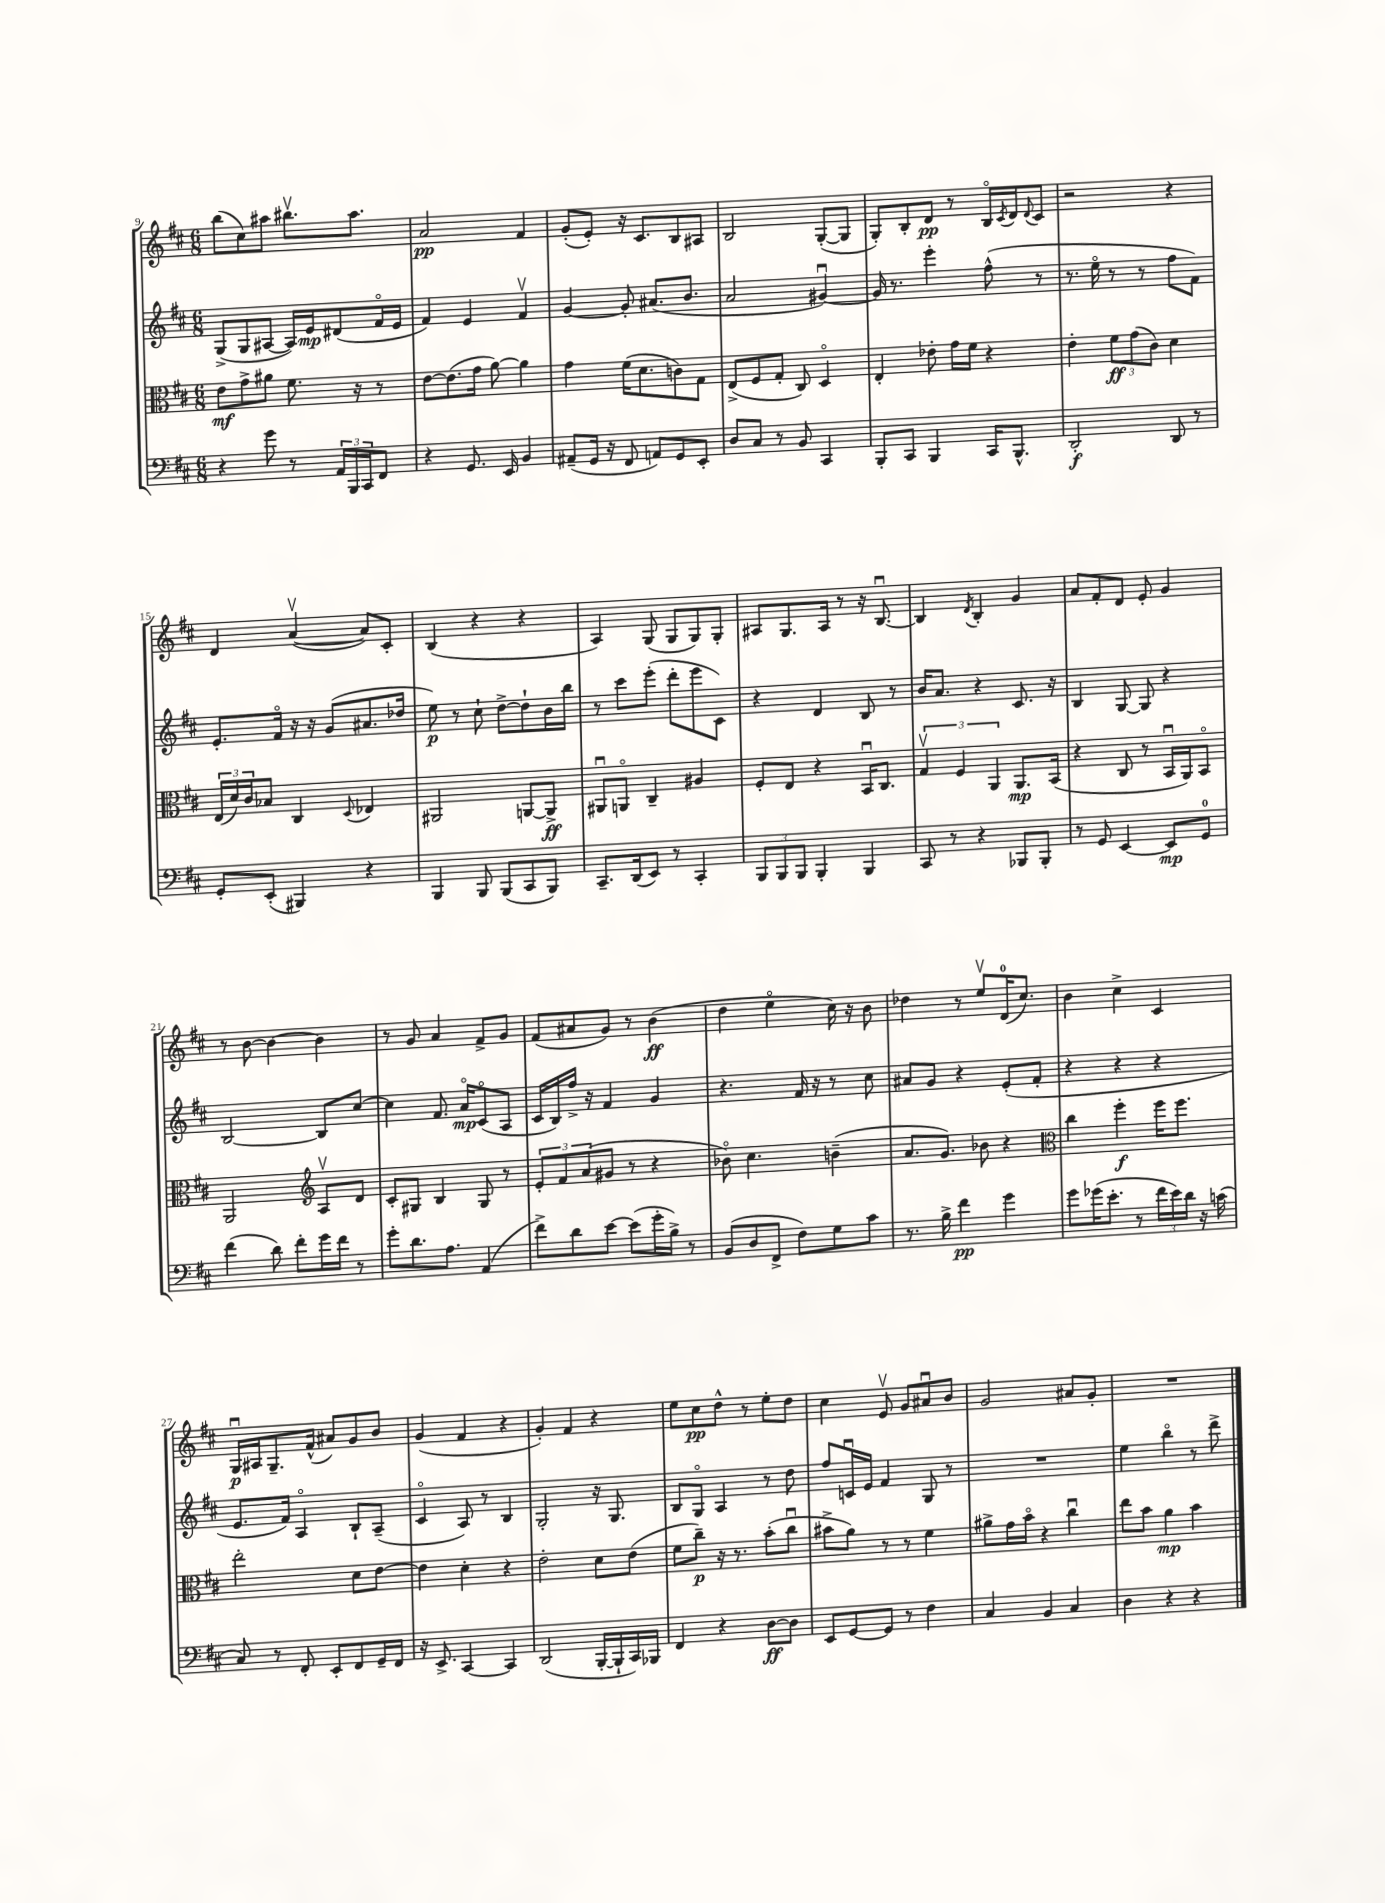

**kern	**kern	**kern	**kern
*staff4	*staff3	*staff2	*staff1
*clefF4	*clefC3	*clefG2	*clefG2
*k[f#c#]	*k[f#c#]	*k[f#c#]	*k[f#c#]
*M6/8	*M6/8	*M6/8	*M6/8
4r	8e	(8G^	(8bb
.	8g^	8G	8cc#)
8g	8a#	[8A#	8aa#
8r	8.f#	16A#])	8.bb#v
.	.	16e	.
24AA	.	(8d#	.
24BBB	.	.	.
.	16r	.	8.aa#
24CC#	.	.	.
8FF#	8r	16f#o	.
.	.	16e	.
=	=	=	=
4r	[8e	4f#)	2a
.	(8.e]	.	.
8.GG	.	4e	.
.	16g	.	.
.	[8a)	.	.
16EE	.	.	.
4BB	4a]	4f#v	4f#
=	=	=	=
(8AA#~	4g	[4g	(8g'
16GG	.	.	8e')
16r	.	.	.
8FF#	(16f#	8g']	16r
.	8.d	.	8.c#
8AA)	.	(8.a#	.
8GG	8c)	.	8B
.	.	8.b	.
8EE'	8G	.	8A#
=	=	=	=
8D	(8E^	2a	2B
8C#	8F#	.	.
8r	8G'	.	.
8BB	8C#)	.	.
4CC#	4Do	[4g#u)	([8G'
.	.	.	8G]
=	=	=	=
8BBB'	4E'	16g#]	8G')
.	.	8.r	.
8CC#	.	.	8B'
4BBB	8e-'	4eee'	8d
.	16g	.	8r
.	16f#	.	.
16CC#	4r	(8ff#^^	16Bo
.	.	.	8qc#
8.BBB^^	.	.	16d
.	.	.	8qqd
.	.	8r	8c#
=	=	=	=
2DD'	4e'	8.r	2r
.	.	16eeo	.
.	12f#	8r	.
.	(12g	.	.
.	.	8r	.
.	12c#)	.	.
8DD	4d	8ff#	4r
8r	.	8f#)	.
=	=	=	=
8GG'	(24E	8.e'	4d
.	24d)	.	.
.	24c#	.	.
(8EE'	8B-	.	.
.	.	16f#o	.
4BBB#)	4C#	16r	([4av
.	.	16r	.
.	.	(8g	.
.	8qqD	.	.
4r	4E-	8.a#	8a])
.	.	.	8c#'
.	.	16dd-	.
=	=	=	=
4BBB	2AA#	8ee)	(4B
.	.	8r	.
8BBB	.	8cc#`	4r
(8BBB	.	[8dd^	.
8CC#	[8AA	8dd`]	4r
8BBB)	8AA^]	16b	.
.	.	16bb	.
=	=	=	=
8.CC#~	8AA#u	8r	4A)
.	8AAo	8ccc#	.
(16DD	.	.	.
8EE)	4C#~	(8eee'	(8G
8r	.	8ddd'	8G
4CC#'	4A#	8eee	8G)
.	.	8c#)	8G'
=	=	=	=
12BBB	8F#'	4r	8A#
12BBB	.	.	.
.	8E	.	8.G
12BBB	.	.	.
4BBB'	4r	4d	.
.	.	.	16A#
.	.	.	8r
4BBB	16BBu	8B	16r
.	8.C#	.	[8.Bu
.	.	8r	.
=	=	=	=
8CC#	6Gv	16b	4B]
.	.	8.a	.
8r	.	.	.
.	6F#	.	.
.	.	.	8qd
4r	.	4r	4B'
.	6AA	.	.
8BBB-	8.AA	8.c#	4g
8BBB-'	.	.	.
.	(16BB	16r	.
=	=	=	=
8r	4r	4B	8a
8GG	.	.	8f#'
[4EE	8C#	[8G	8d
.	8r	8G]	8e'
8EE]	16BBu	4r	4g
.	16AA)	.	.
8GG	8BBo	.	.
=	=	=	=
(4f#	2AA	[2B	8r
.	.	.	[8b
8d)	.	.	4b_
8f#'	.	.	.
*	*clefG2	*	*
16g	8Av	8B]	4b]
16f#	.	.	.
8r	8d	[8cc#	.
=	=	=	=
8g'	8c#'	4cc#]	8r
8.d	8G#	.	8g
.	4B	8.f#	4a
8.A	.	.	.
.	.	16ao	.
(4AA	8G#	(8c#o	8f#^
.	8r	8A	8g
=	=	=	=
8f#^)	12e'	16c#	(8f#
.	.	16B)	.
.	12f#	.	.
8d	.	16ff#^	8a#
.	(12a	.	.
.	.	16r	.
[8e	8g#	4f#	8g)
(8e]	8r	.	8r
16g'	4r	4g	(4b
16B^)	.	.	.
8r	.	.	.
=	=	=	=
(8BB	8b-o)	4.r	4dd
8D	4.cc#	.	.
8FF#^	.	.	4eeo
8F#)	.	16f#	.
.	.	16r	.
8G	(4b~	8r	16cc#)
.	.	.	16r
8c#	.	8cc#	8b
=	=	=	=
8.r	8.a	8a#	4dd-
.	.	8g	.
16B^	8.g)	.	.
4f#	.	4r	8r
.	8b-	.	8eev
4g	4r	(8e'	(16d
.	.	.	8.cc#)
.	.	8f#'	.
=	=	=	=
*	*clefC3	*	*
8g	4cc#	4r	4b
(16g-	.	.	.
8.e'	.	.	.
.	4ff#'	4r	4cc#^
8r	.	.	.
24f#	16ff#	4r	4c#
24e)	.	.	.
.	8.ff#	.	.
24d	.	.	.
16r	.	.	.
(16c	.	.	.
=	=	=	=
8C#)	2ee'	8.e	16Gu
.	.	.	16A#
8r	.	.	8.G~
.	.	16f#)	.
8FF#'	.	4Ao	.
.	.	.	(16f#^^
8EE'	.	.	8a#)
8FF#	8d	8B`	8g
16GG~	[8e	(8A~	8b
16FF#	.	.	.
=	=	=	=
16r	4e]	4c#o	(4g
8.EE^	.	.	.
[4CC#	4d'	8A)	4f#
.	.	8r	.
4CC#]	4r	4B	4r
=	=	=	=
(2DD	2e'	2G'	4g')
.	.	.	4f#
[16BBB'	8d	16r	4r
16BBB`]	.	8.G	.
16CC#)	(8e	.	.
16BBB-	.	.	.
=	=	=	=
4FF#	8f#	8B	8ee
.	8cc#~)	8Go	8cc#
4r	16r	4A	8dd^^
.	8.r	.	.
.	.	.	8r
[8D	(8b'	8r	8ee'
8D]	8cc#u	8dd	8dd
=	=	=	=
8EE	8b#^	8ff#	4cc#
[8GG	8a)	16cu	.
.	.	16e	.
8GG]	8r	4f#	8ev
8r	8r	.	8g
4F#	4f#	8G	8a#u
.	.	8r	8b
=	=	=	=
4C#	8a#^	2.r	2g
.	16g	.	.
.	16bo	.	.
4BB	4r	.	.
4C#	4cc#u	.	8a#
.	.	.	8g'
=	=	=	=
4D	8ee	4ee	2.r
.	8b	.	.
4r	4a	4bbo	.
4r	4b	8r	.
.	.	8ddd^	.
==	==	==	==
*-	*-	*-	*-
